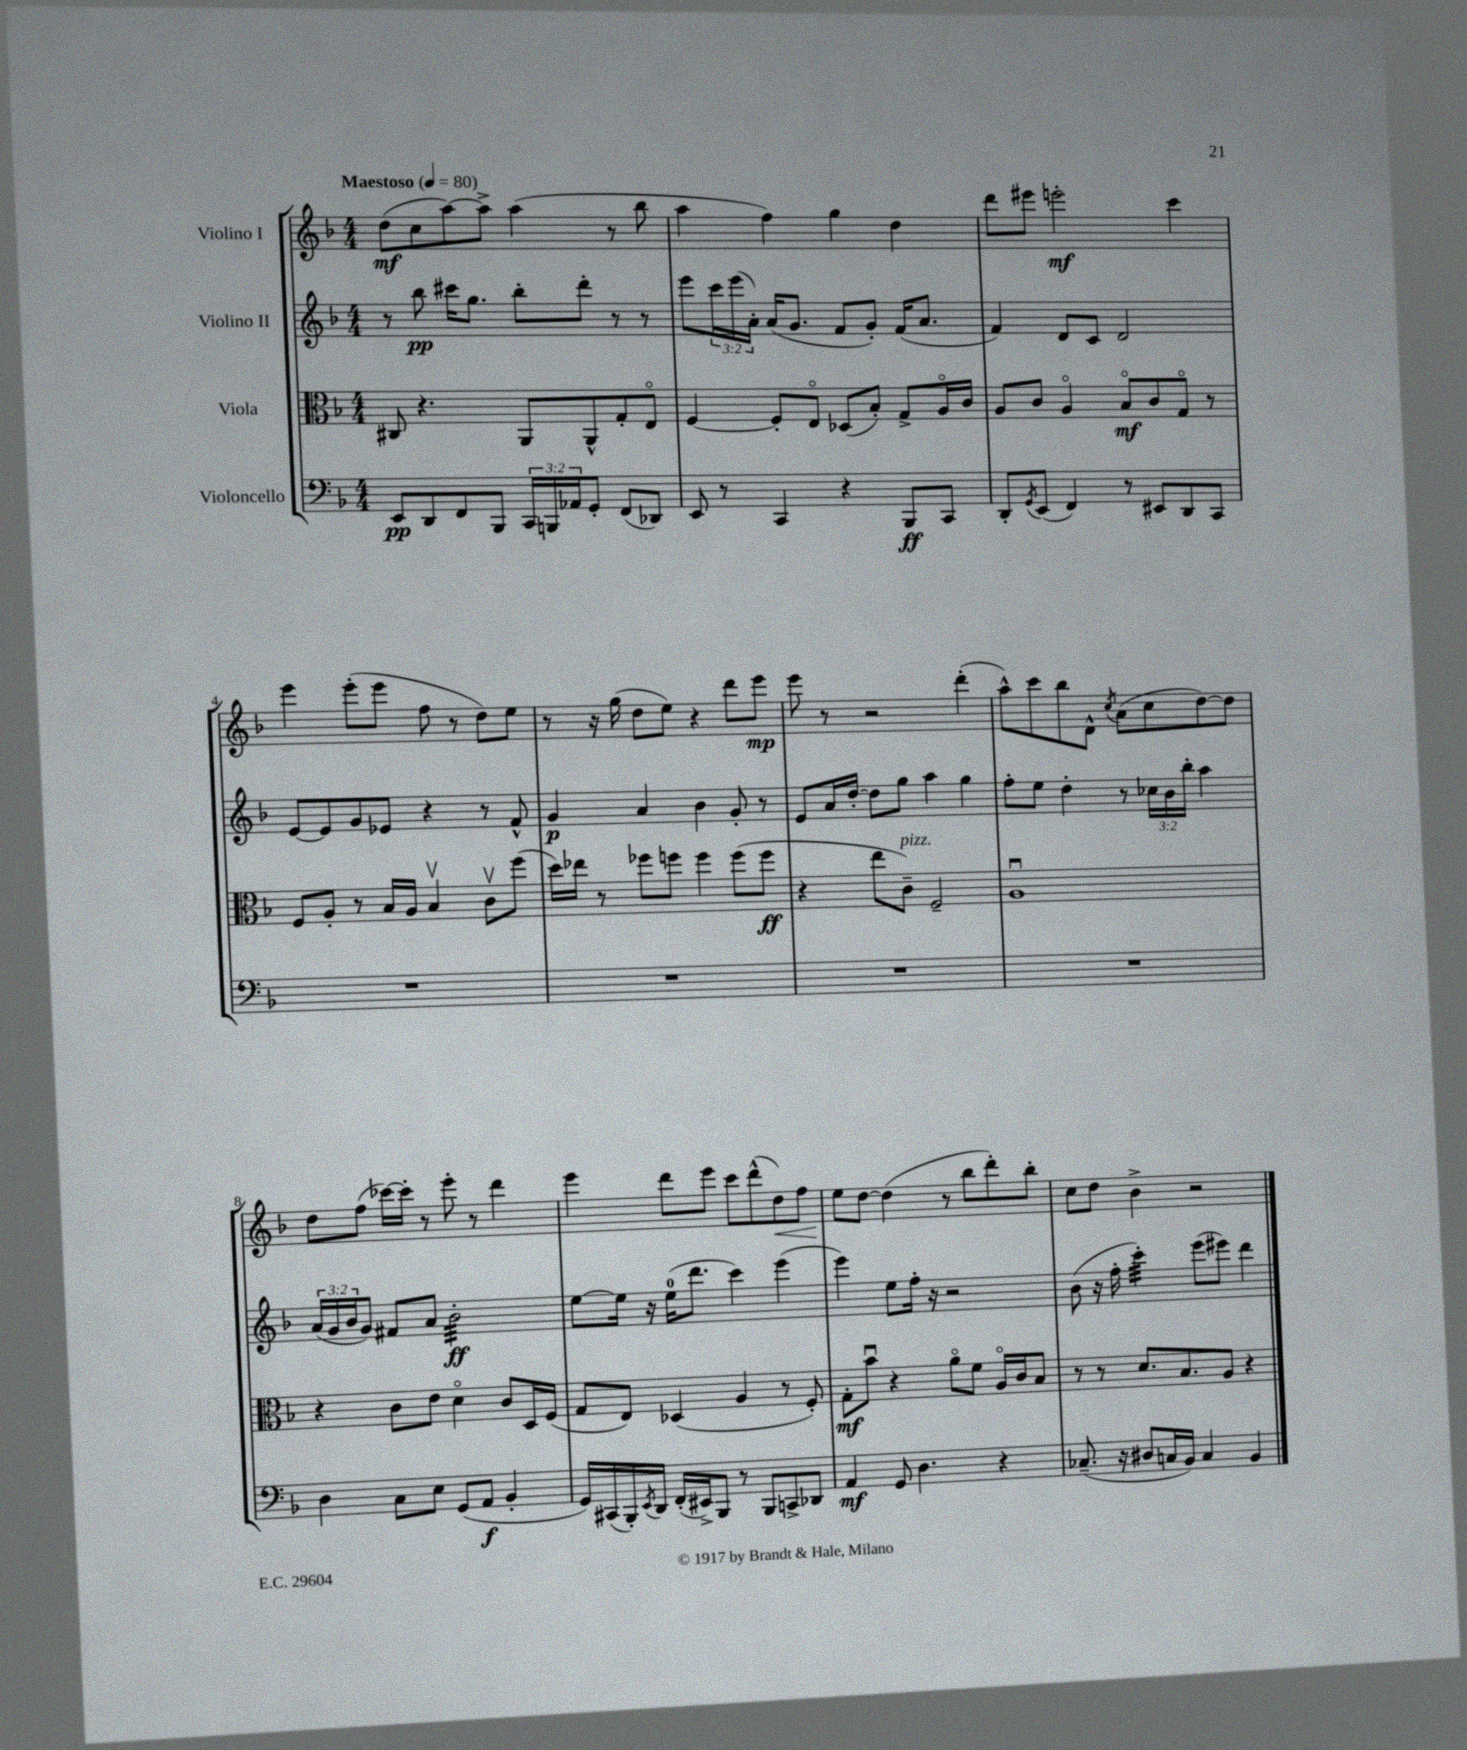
<<
\new StaffGroup <<
\new Staff = "s0" \with { instrumentName = "Violino I" } {
    \clef treble \key f \major \numericTimeSignature \time 4/4 \tempo "Maestoso" 4 = 80
    d''8\mf( c''8 a''8~) a''8-> a''4( r8 bes''8 |
    a''4 f''4) g''4 d''4 |
    d'''8 eis'''8 e'''2-.\mf c'''4 |
    e'''4 e'''8-.( e'''8 f''8 r8 d''8) e''8 |
    r8 r16 g''16( d''8 e''8) r4 d'''8 e'''8\mp |
    e'''8 r8 r2 d'''4-.( |
    a''8-^) c'''8 bes''8 d'8-^ \acciaccatura { c''8 } a'8( c''8 d''8~) d''8 |
    d''8 f''8( ces'''16~) ces'''16-. r8 e'''8-. r8 d'''4 |
    e'''4 d'''8 e'''8 c'''8 d'''8-^( d''8\<) f''8 |
    e''8\! d''8~ d''4( r8 bes''8 d'''8-.) bes''8-. |
    c''8 d''8 bes'4-> r2 \bar "|." |
}
\new Staff = "s1" \with { instrumentName = "Violino II" } {
    \clef treble \key f \major \numericTimeSignature \time 4/4 \override Staff.TupletNumber.text = #tuplet-number::calc-fraction-text
    r8 bes''8\pp cis'''16 g''8. bes''8-. d'''8-. r8 r8 |
    e'''8 \tuplet 3/2 { c'''16 e'''16( a'16-.) } a'16( g'8. f'8 g'8-.) f'16( a'8. |
    f'4) d'8 c'8 d'2 |
    e'8~ e'8 g'8 ees'8 r4 r8 f'8-^ |
    g'4\p a'4 bes'4 g'8-. r8 |
    e'8 a'16 d''16~-. d''8 g''8 a''4 g''4 |
    f''8-. e''8 d''4-. r8 \tuplet 3/2 { ces''16 bes'16 bes''16-. } a''4 |
    \tuplet 3/2 { a'16( g'16 bes'16 } g'8) fis'8 a'8 bes'2:32-.\ff |
    e''8~ e''16 r16 e''16-0( d'''8. c'''4) e'''4( |
    e'''4) e''8 f''16-. r16 r2 |
    bes'8( r16 f''16-. c'''4:32-.) e'''8( eis'''8) d'''4 \bar "|." |
}
\new Staff = "s2" \with { instrumentName = "Viola" } {
    \clef alto \key f \major \numericTimeSignature \time 4/4
    cis8 r4. a,8 a,8-^ g8-. e8\flageolet |
    f4~ f8-. e8\flageolet des8( bes8-.) g8-> a16\flageolet c'16 |
    a8 c'8 a4\flageolet bes8\flageolet\mf c'8 g8\flageolet r8 |
    f8 a8-. r8 bes16 a16 bes4\upbow c'8\upbow f''8( |
    d''16) ees''16 r8 fes''8 f''8 f''4 f''8( f''8\ff |
    r4 e''8 c'8--^\markup { \italic "pizz." }) f2-- |
    a1\downbow |
    r4 c'8 e'8 d'4\flageolet c'8 d16 f16( |
    g8 e8) des4( a4 r8 f8-.) |
    g8-.\mf bes'8\downbow r4 a'8\flageolet f'8 a16\flageolet c'16 bes8 |
    r8 r8 d'8. bes8. a8 r4 \bar "|." |
}
\new Staff = "s3" \with { instrumentName = "Violoncello" } {
    \clef bass \key f \major \numericTimeSignature \time 4/4 \override Staff.TupletNumber.text = #tuplet-number::calc-fraction-text
    e,8\pp d,8 f,8 bes,,8 \tuplet 3/2 { c,16 b,,16 aes,16 } g,8-. f,8( des,8) |
    e,8 r8 c,4 r4 bes,,8\ff c,8 |
    d,8-. \acciaccatura { g,8 } e,8( f,4) r8 eis,8 d,8 c,8 |
    R1 |
    R1 |
    R1 |
    R1 |
    d4 c8 e8 g,8( a,8\f bes,4-. |
    g,16) cis,16( bes,,16-.) \acciaccatura { e,8 } d,16 f,16-.( eis,16->) bes,,8 r8 bes,,8 c,8-> des,8 |
    a,4\mf g,8 d4. r4 |
    ces8.--( r16 dis8 c16 bes,16) c4 bes,4 \bar "|." |
}
>>
>>
